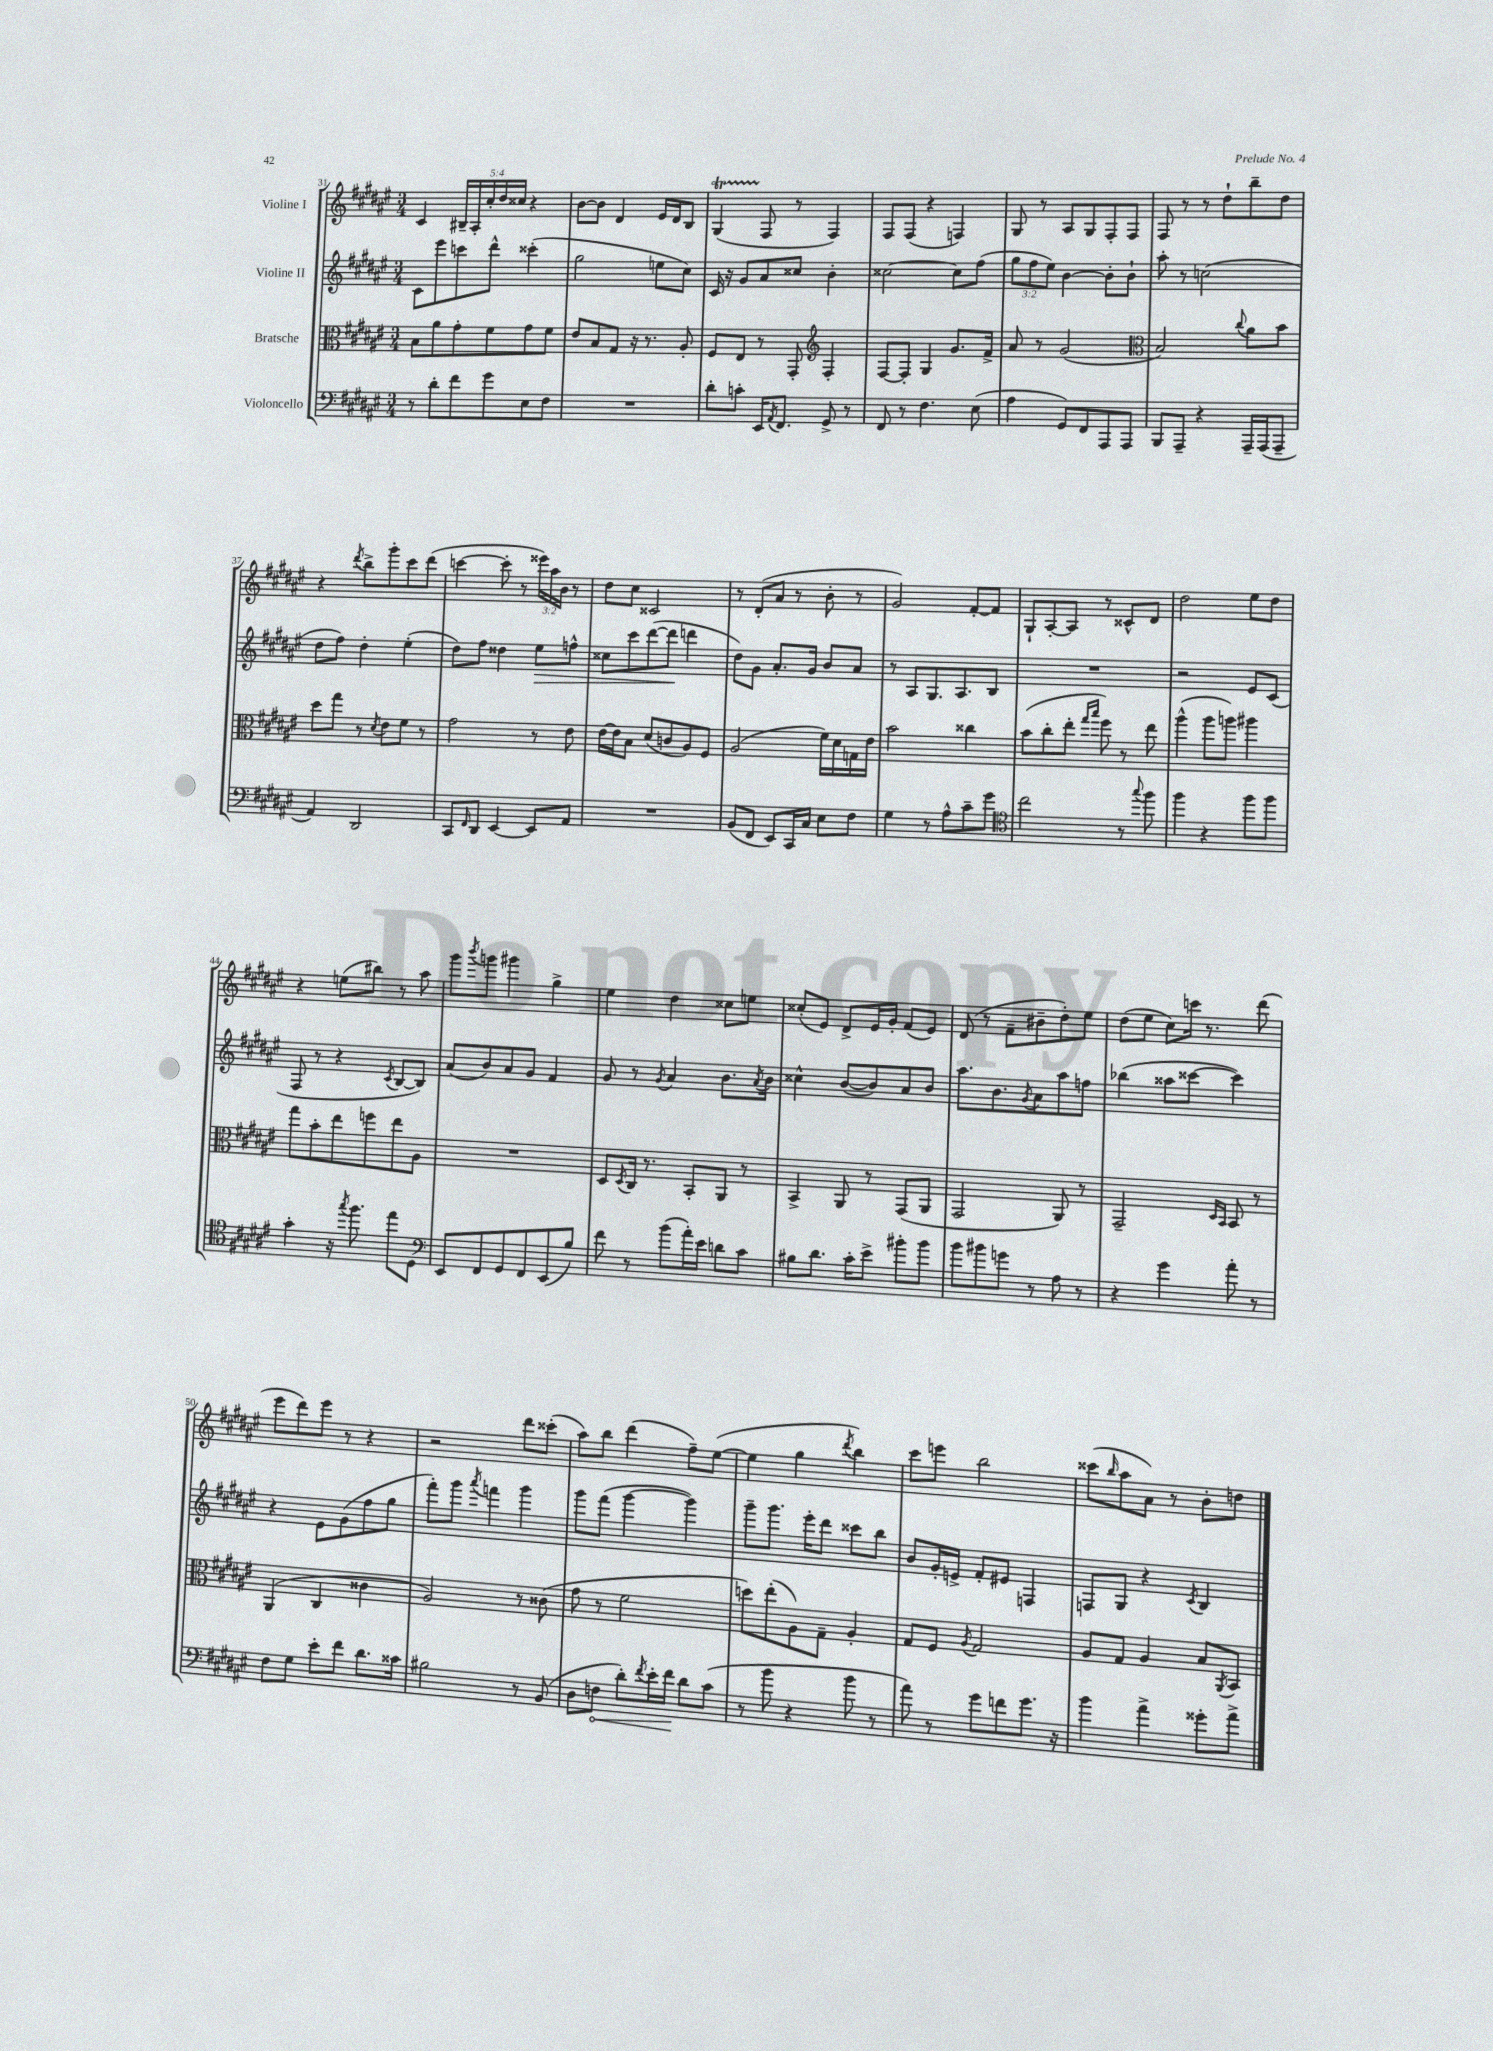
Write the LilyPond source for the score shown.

<<
\new StaffGroup <<
\new Staff = "s0" \with { instrumentName = "Violine I" } {
    \clef treble \key fis \major \numericTimeSignature \time 3/4 \override Staff.TupletNumber.text = #tuplet-number::calc-fraction-text
    cis'4 \tuplet 5/4 { bis16-- ais16-. cis''16-. dis''16 cisis''16 } r4 |
    b'8~ b'8 dis'4 eis'16 dis'16 b8 |
    gis4\startTrillSpan( fis8\stopTrillSpan r8 fis4) |
    fis8 fis8( r4 f4) |
    gis8 r8 ais8 gis8 fis8-. fis8 |
    fis8 r8 r8 dis''8-! b''8-- dis''8 |
    r4 \acciaccatura { dis'''8 } b''8-> gis'''8-. cis'''8 dis'''8( |
    c'''4~ c'''8-. r8 \tuplet 3/2 { eisis'''16) ais''16 b'16 } r8 |
    dis''8 cis''8 cisis'2 |
    r8 dis'8-.( ais'8 r8 b'8-. r8 |
    gis'2) fis'8~-. fis'8 |
    gis8-! ais8~-. ais8 r8 cisis'8-^ dis'8 |
    dis''2 eis''8 dis''8 |
    r4 e''8( bis''8) r8 ais''8 |
    gis'''8 \acciaccatura { b'''8 } g'''8 gis'''4 gis''4-> |
    eis''4 dis''4 cisis''8 e''8 |
    cisis''8-.( eis'8) dis'8-> eis'16 gis'16-. fis'8( eis'8) |
    dis'8( r8 fis'8-- bis'8-- dis''8-.) eis''8 |
    dis''8( eis''8 cis''8) c'''16 r8. dis'''8( |
    eis'''8 dis'''8) eis'''8 r8 r4 |
    r2 dis'''8 cisis'''8-.( |
    ais''8) b''8 dis'''4( fis''8--) eis''8~( |
    eis''4 gis''4 \acciaccatura { dis'''8 } b''4) |
    cis'''8 e'''8 b''2 |
    cisis'''8( \grace { b''16 } ais''8 ais'8) r8 b'8-. d''8 \bar "|." |
}
\new Staff = "s1" \with { instrumentName = "Violine II" } {
    \clef treble \key fis \major \numericTimeSignature \time 3/4 \override Staff.TupletNumber.text = #tuplet-number::calc-fraction-text
    cis'8 eis'''8 c'''8 dis'''8-^ cisis'''4-.( |
    gis''2 e''8 cis''8) |
    cis'16 r16 gis'8 ais'8 cisis''8 b'4-. |
    cisis''2~ cisis''8 fis''8( |
    \tuplet 3/2 { gis''8 fis''8 eis''8) } b'4~ b'8-. b'8-! |
    ais''8-. r8 c''2( |
    dis''8 fis''8) dis''4-. eis''4-.( |
    dis''8) fis''8 disis''4 eis''8\> f''8-^ |
    cisis''8 cis'''8 dis'''8~( dis'''8\! d'''4 |
    dis''8) gis'8 ais'8.-. gis'16 b'8 ais'8 |
    r8 ais8 gis8. ais8. b8 |
    R2. |
    r2 eis'8 cis'8( |
    fis8 r8 r4 \acciaccatura { cis'8 } b8~ b8) |
    ais'8( b'8) ais'8 gis'8 fis'4 |
    gis'8 r8 \acciaccatura { gis'8 } ais'4 b'8. \acciaccatura { ais'8 } b'16 |
    cisis''4-^ b'8~( b'8) ais'8 b'8 |
    ais''8. b'8. \acciaccatura { gis'8 } ais'8 ais''8 f''8 |
    bes''4( aisis''8 cisis'''8~ cisis'''4) |
    r4 eis'8 gis'8( fis''8 gis''8 |
    fis'''8-.) gis'''8 \acciaccatura { ais'''8 } f'''4 gis'''4 |
    gis'''8 fis'''8( gis'''4~ gis'''4) |
    gis'''8-- gis'''8. eis'''16-. dis'''8 cisis'''8 b''8 |
    b'8 gis'16-. e'16-> fis'8-. eis'8 f4 |
    f8 gis8 r4 \acciaccatura { cis'8 } b4 \bar "|." |
}
\new Staff = "s2" \with { instrumentName = "Bratsche" } {
    \clef alto \key fis \major \numericTimeSignature \time 3/4
    b8 ais'8 gis'8-. fis'8 gis'8 fis'8 |
    eis'8 b8 gis8 r16 r8. ais8-. |
    fis8 eis8 r8 gis,8-. \clef treble fis4-. |
    fis8~ fis8-. gis4 gis'8. fis'16-> |
    ais'8 r8 gis'2( |
    \clef alto b2) \appoggiatura { cis''8 } ais'8 b'8 |
    dis''8 gis''8 r8 \acciaccatura { dis'8 } eis'8 fis'8 r8 |
    gis'2 r8 eis'8 |
    eis'16~ eis'16 b8 dis'8( c'8 ais8) fis8 |
    ais2( fis'16) dis'16 g16 eis'16 |
    b'2 cisis''4 |
    b'8( cis''8-. eis''8-. \grace { gis''16 b''16 } fis''8) r8 eis''8 |
    ais''4-^( ais''8 a''8) ais''4 |
    gis''8 b'8-. eis''8 f''8 eis''8 ais8 |
    R2. |
    dis8 \acciaccatura { dis8 } cis16 r8. b,8-. ais,8 r8 |
    b,4-> ais,8 r8 gis,8( ais,8 |
    gis,2 ais,8) r8 |
    gis,2-- \grace { dis16 b,16 } b,8 r8 |
    ais,4( cis4 cisis'4 |
    ais2) r8 cisis'8( |
    gis'8 r8 fis'2 |
    d''8) eis''8-.( ais8) gis8-- ais4-. |
    gis8 fis8 \acciaccatura { ais8 } gis2 |
    ais8 gis8 ais4 b8 \acciaccatura { ais,8 } b,8 \bar "|." |
}
\new Staff = "s3" \with { instrumentName = "Violoncello" } {
    \clef bass \key fis \major \numericTimeSignature \time 3/4
    r8 dis'8-. fis'8 gis'8 eis8 fis8 |
    R2. |
    dis'8-. c'8-. eis,16 \acciaccatura { ais,8 } fis,8. gis,8-> r8 |
    fis,8 r8 fis4. eis8( |
    ais4 gis,8) fis,8 ais,,8 ais,,8 |
    b,,8 ais,,8-- r4 ais,,16-- ais,,16( ais,,8-- |
    ais,4) dis,2 |
    cis,8 \grace { fis,16 } dis,8 eis,4~ eis,8 ais,8 |
    R2. |
    b,8( fis,8 eis,8) cis,16 cis16 eis8 fis8 |
    gis4 r8 ais8-^ cis'8-- gis'8 |
    \clef tenor cis''2 r8 \appoggiatura { gis''8 } fis''8 |
    fis''4 r4 fis''8 fis''8 |
    gis'4-. r16 \acciaccatura { gis''8 } fis''8. eis''8 dis8 |
    \clef bass eis,8 fis,8 gis,8 fis,8 eis,8( b8) |
    fis'8 r8 b'8( ais'16-.) eis'16 d'8 cis'8 |
    bis8 dis'8. cis'16-. eis'8-> bis'8-. bis'8 |
    b'8 bis'8 g'8 r8 ais8 r8 |
    r4 gis'4 ais'8-. r8 |
    fis8 gis8 eis'8-. fis'8 dis'8. cisis'16 |
    bis2 r8 b,8( |
    dis8 \once \override Hairpin.circled-tip = ##t f8\< dis'8-.) \acciaccatura { fis'8 } eis'16-. fis'16\! dis'8 cis'8( |
    r8 b'8 r4 b'8 r8 |
    ais'8) r8 gis'8 f'8 gis'8. r16 |
    b'4 ais'4-> gisis'8-. ais'8-> \bar "|." |
}
>>
>>
\layout { \context { \Score currentBarNumber = #31 } }
